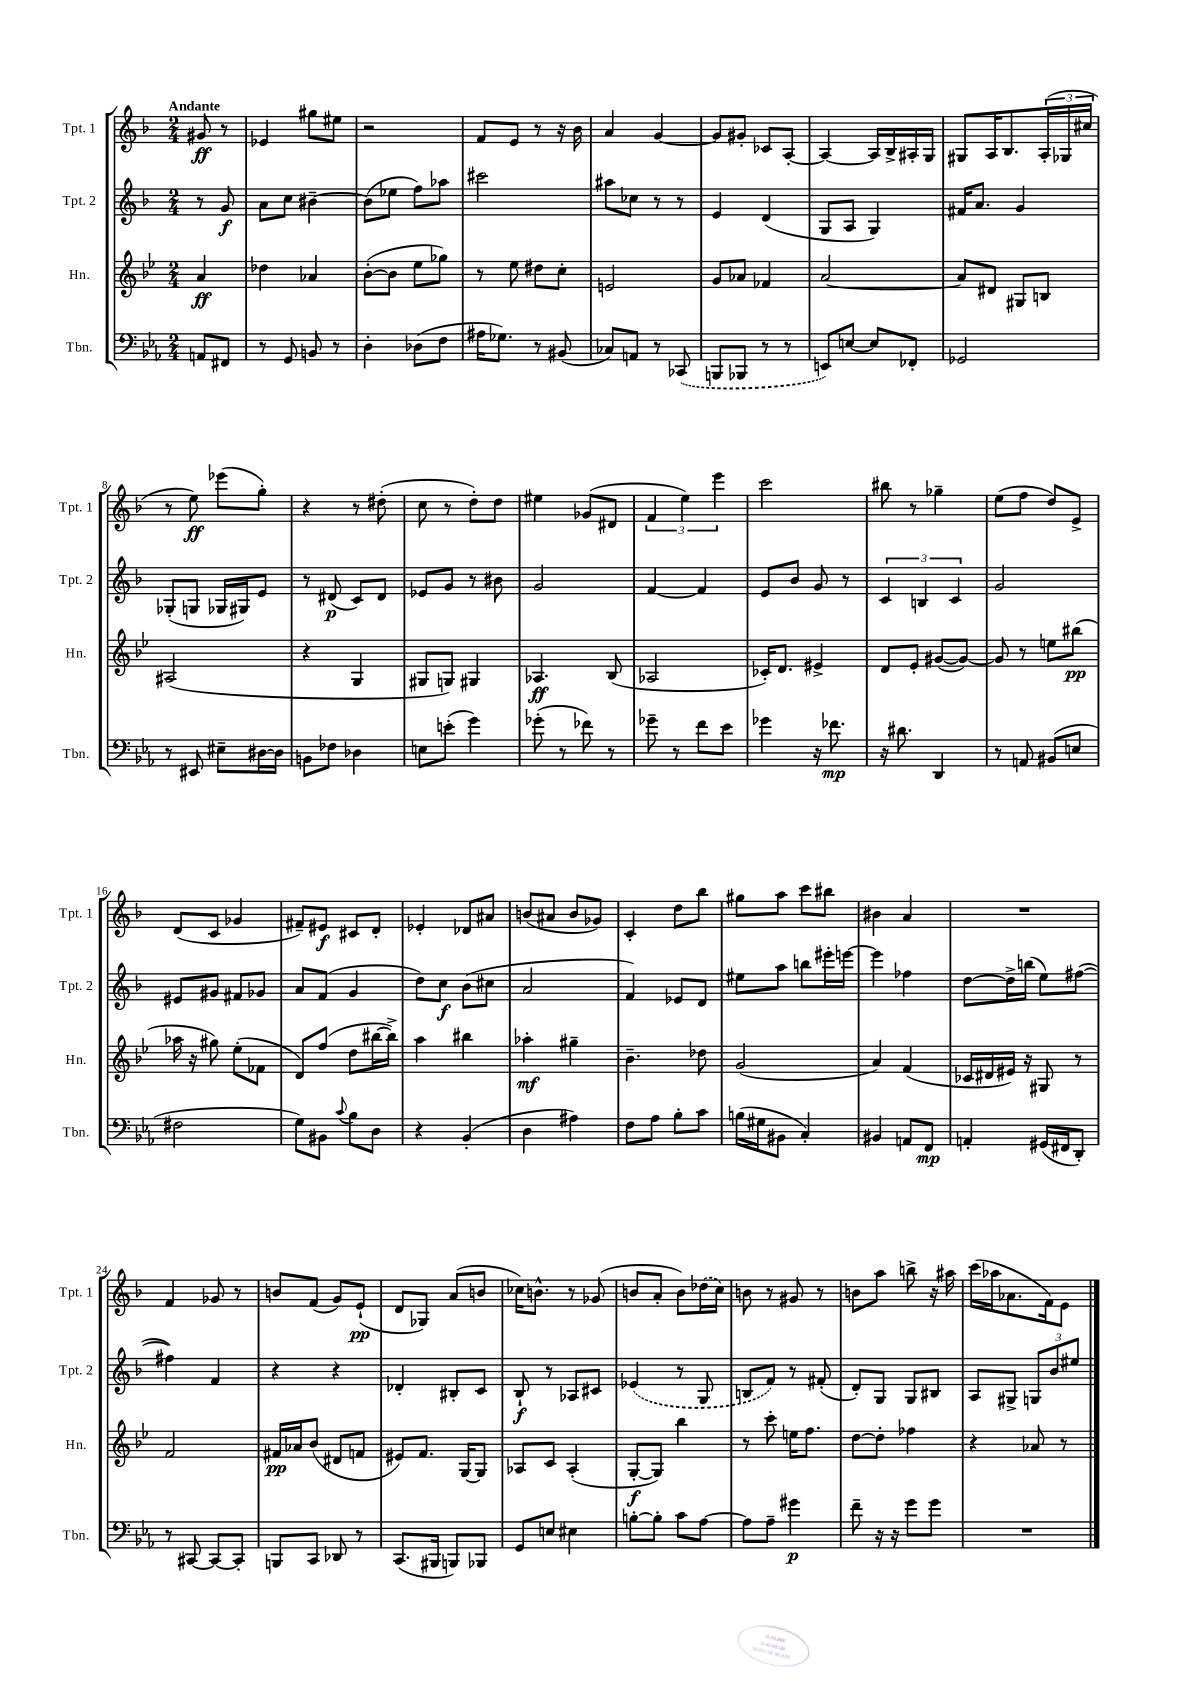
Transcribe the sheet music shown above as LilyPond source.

<<
\new StaffGroup <<
\new Staff = "s0" \with { instrumentName = "Tpt. 1" shortInstrumentName = "Tpt. 1" } {
    \clef treble \key f \major \numericTimeSignature \time 2/4 \partial 4 \tempo "Andante"
    gis'8\ff r8 |
    ees'4 gis''8 eis''8 |
    r2 |
    f'8 e'8 r8 r16 bes'16 |
    a'4 g'4~ |
    g'8 gis'8-. ces'8 a8~-. |
    a4~ a16 bes16-> ais16-. g16 |
    gis8 a16 bes8. \tuplet 3/2 { a16-.( ges16 cis''16 } |
    r8 e''8\ff) ees'''8( g''8-.) |
    r4 r8 dis''8-.( |
    c''8 r8 d''8-.) d''8 |
    eis''4 ges'8( dis'8 |
    \tuplet 3/2 { f'4 e''4) e'''4 } |
    c'''2 |
    bis''8 r8 ges''4-- |
    e''8( f''8 d''8) e'8-> |
    d'8( c'8 ges'4 |
    fis'8--) eis'8\f cis'8 d'8-. |
    ees'4-. des'8 ais'8 |
    b'8( ais'8 b'8 ges'8) |
    c'4-. d''8 bes''8 |
    gis''8 a''8 c'''8 bis''8 |
    bis'4 a'4 |
    R2 |
    f'4 ges'8 r8 |
    b'8 f'8( g'8) e'8-!\pp( |
    d'8 ges8) a'8( b'8 |
    ces''16) b'8.-^ r8 ges'8( |
    b'8 a'8-. b'8) \once \slurDashed des''16( c''16) |
    b'8 r8 gis'8 r8 |
    b'8 a''8 b''8-> r16 ais''16 |
    c'''16( aes''16 aes'8. f'16) e'8 \bar "|." |
}
\new Staff = "s1" \with { instrumentName = "Tpt. 2" shortInstrumentName = "Tpt. 2" } {
    \clef treble \key f \major \numericTimeSignature \time 2/4 \partial 4
    r8 g'8\f |
    a'8 c''8 bis'4~-- |
    bis'8( ees''8 f''8) aes''8 |
    cis'''2 |
    ais''8 ces''8 r8 r8 |
    e'4 d'4( |
    g8 a8 g4) |
    fis'16 a'8. g'4 |
    ges8-.( g8 ges16 gis16) e'8 |
    r8 dis'8\p( c'8) dis'8 |
    ees'8 g'8 r8 bis'8 |
    g'2 |
    f'4~ f'4 |
    e'8 bes'8 g'8 r8 |
    \tuplet 3/2 { c'4 b4 c'4 } |
    g'2 |
    eis'8 gis'8 fis'8 ges'8 |
    a'8 f'8( g'4 |
    d''8) c''8\f bes'8( cis''8 |
    a'2 |
    f'4) ees'8 d'8 |
    eis''8 a''8 b''8 eis'''16-. e'''16~ |
    e'''4 fes''4 |
    d''8~ d''16-> b''16( e''8) fis''8~( |
    fis''4) f'4 |
    r4 r4 |
    des'4-. bis8-. c'8 |
    bes8-!\f r8 aes8 cis'8 |
    \once \slurDashed ees'4( r8 g8 |
    b8 f'8) r8 fis'8-.( |
    d'8-.) g8 g8 bis8 |
    a8 gis8-> \tuplet 3/2 { g8 bes'8 eis''8 } \bar "|." |
}
\new Staff = "s2" \with { instrumentName = "Hn." shortInstrumentName = "Hn." } {
    \clef treble \key bes \major \numericTimeSignature \time 2/4 \partial 4
    a'4\ff |
    des''4 aes'4 |
    bes'8~-.( bes'8 ees''8 ges''8) |
    r8 ees''8 dis''8 c''8-. |
    e'2 |
    g'8 aes'8 fes'4 |
    a'2~ |
    a'8 dis'8 gis8 b8 |
    ais2( |
    r4 g4 |
    gis8 g8) gis4 |
    aes4.\ff bes8( |
    aes2 |
    ces'16-.) d'8. eis'4-> |
    d'8 ees'8-. gis'8~( gis'8~) |
    gis'8 r8 e''8 bis''8\pp( |
    aes''16 r16 gis''8) ees''8-.( fes'8 |
    d'8) f''8( d''8 bis''16~ bis''16->) |
    a''4 bis''4 |
    aes''4-.\mf gis''4-- |
    bes'4.-- des''8 |
    g'2( |
    a'4) f'4( |
    ces'16 dis'16 eis'16) r16 gis8 r8 |
    f'2 |
    fis'16\pp aes'16 bes'8( dis'8 f'8 |
    eis'8) f'8. g16~ g8 |
    aes8 c'8 aes4-.( |
    g8~-.\f g8) bes''4 |
    r8 c'''8-. e''16 f''8. |
    d''8~ d''8-. fes''4 |
    r4 aes'8 r8 \bar "|." |
}
\new Staff = "s3" \with { instrumentName = "Tbn." shortInstrumentName = "Tbn." } {
    \clef bass \key ees \major \numericTimeSignature \time 2/4 \partial 4
    a,8 fis,8 |
    r8 g,8 b,8 r8 |
    d4-. des8( f8 |
    ais16 ges8.) r8 bis,8( |
    ces8) a,8 r8 \once \slurDashed ces,8( |
    b,,8 bes,,8 r8 r8 |
    e,8) e8~ e8 fes,8-. |
    ges,2 |
    r8 eis,8 eis8-- dis16~ dis16 |
    b,8 fes8 des4 |
    e8 e'8-.( g'4) |
    ges'8-.( r8 fes'8) r8 |
    ges'8-- r8 f'8 ees'8 |
    ges'4 r16 fes'8.\mp |
    r16 dis'8. d,4 |
    r8 a,8 bis,8( e8 |
    fis2 |
    g8) bis,8 \appoggiatura { c'8 } bes8 d8 |
    r4 bes,4-.( |
    d4 ais4) |
    f8 aes8 bes8-. c'8 |
    b16( gis16 bis,8 c4-.) |
    bis,4 a,8 f,8\mp |
    a,4-. gis,16( fis,16 d,8-.) |
    r8 cis,8~ cis,8~ cis,8-. |
    b,,8 c,8 des,8 r8 |
    c,8.( bis,,16 b,,8) bes,,8 |
    g,8 e8 eis4 |
    b8~-. b8-. c'8 aes8~ |
    aes8 aes8-- gis'4\p |
    f'8-- r16 r16 g'8 g'8 |
    R2 \bar "|." |
}
>>
>>
